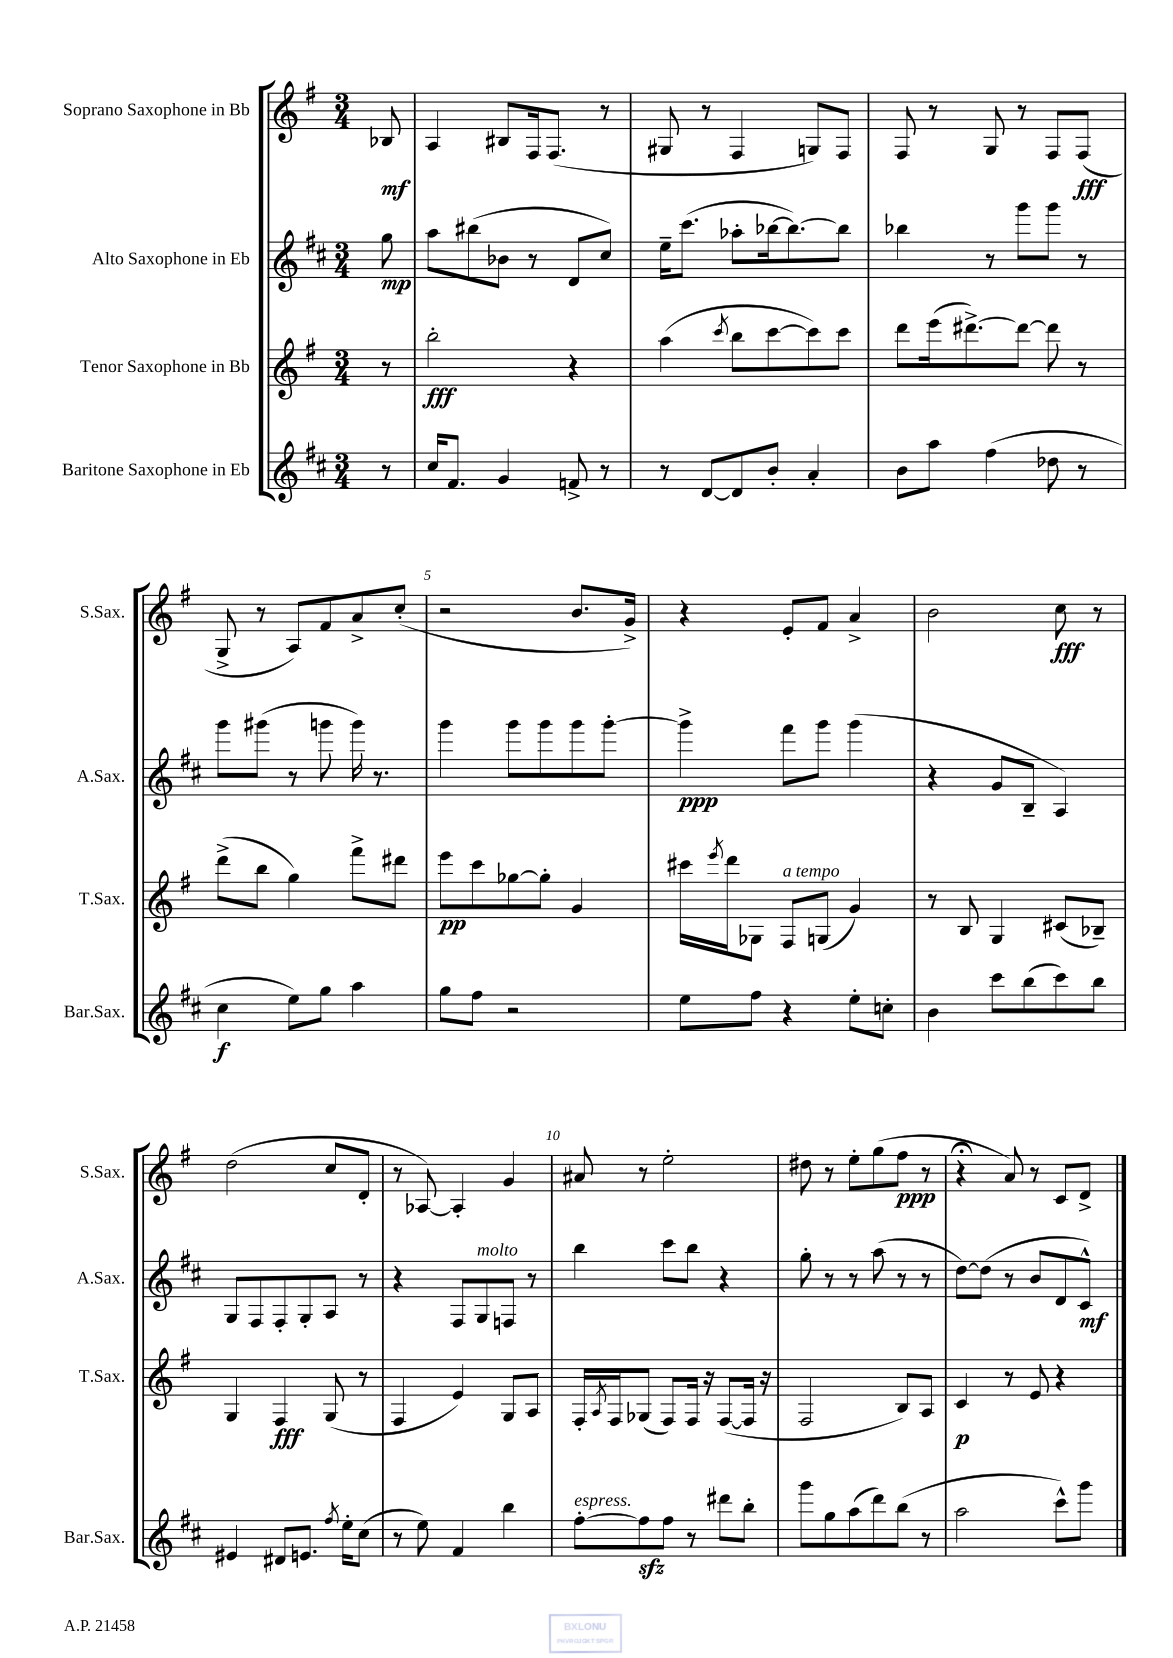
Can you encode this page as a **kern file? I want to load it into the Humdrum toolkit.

**kern	**dynam	**kern	**dynam	**kern	**dynam	**kern	**dynam
*part4	*part4	*part3	*part3	*part2	*part2	*part1	*part1
*staff4	*staff4	*staff3	*staff3	*staff2	*staff2	*staff1	*staff1
*I"Baritone Saxophone in Eb	*	*I"Tenor Saxophone in Bb	*	*I"Alto Saxophone in Eb	*	*I"Soprano Saxophone in Bb	*
*I'Bar.Sax.	*	*I'T.Sax.	*	*I'A.Sax.	*	*I'S.Sax.	*
*clefG2	*	*clefG2	*	*clefG2	*	*clefG2	*
*k[f#c#]	*	*k[f#]	*	*k[f#c#]	*	*k[f#]	*
*M3/4	*	*M3/4	*	*M3/4	*	*M3/4	*
=	=	=	=	=	=	=	=
8r	.	8r	.	8gg\	mp	8B-X/	mf
=1	=1	=1	=1	=1	=1	=1	=1
16cc#/KL	.	2bb'\	fff	8aa\L	.	4A/	.
8.f#/J	.	.	.	.	.	.	.
.	.	.	.	(8bb#X\	.	.	.
4g/	.	.	.	8b-X\J	.	8B#X/L	.
.	.	.	.	8r	.	16F#/k	.
.	.	.	.	.	.	(8.F#/J	.
8fn^/	.	4r	.	8d/L	.	.	.
8r	.	.	.	8cc#/J)	.	8r	.
=2	=2	=2	=2	=2	=2	=2	=2
8r	.	(4aa\	.	16ee~\KL	.	8G#X/	.
.	.	.	.	(8.ccc#\J	.	.	.
[8d/L	.	.	.	.	.	8r	.
.	.	8qccc/	.	.	.	.	.
8d/]	.	8bb\L	.	8aa-X'\L	.	4F#/	.
8b'/J	.	[8ccc\	.	[16bb-X\k	.	.	.
.	.	.	.	8.bb-\_)	.	.	.
4a'/	.	8ccc\])	.	.	.	8Gn/L)	.
.	.	8ccc\J	.	8bb-\J]	.	8F#/J	.
=3	=3	=3	=3	=3	=3	=3	=3
8b\L	.	8ddd\L	.	4bb-X\	.	8F#/	.
8aa\J	.	(16eee\k	.	.	.	8r	.
.	.	[8.ddd#X^\)	.	.	.	.	.
(4ff#\	.	.	.	8r	.	8G/	.
.	.	8ddd#\J_	.	8ggg\L	.	8r	.
8dd-X\	.	8ddd#\]	.	8ggg\J	.	8F#/L	.
8r	.	8r	.	8r	.	(8F#/J	fff
!!LO:LB:g=z
=4	=4	=4	=4	=4	=4	=4	=4
4cc#\	f	(8ddd^\L	.	8ggg\L	.	8G^/	.
.	.	8bb\J	.	(8ggg#X\J	.	8r	.
8ee\L)	.	4gg\)	.	8r	.	8A/L)	.
8gg\J	.	.	.	8gggn\	.	8f#/	.
4aa\	.	8fff#^\L	.	16ggg\)	.	8a^/	.
.	.	.	.	8.r	.	.	.
.	.	8ddd#X\J	.	.	.	(8cc'/J	.
=5	=5	=5	=5	=5	=5	=5	=5
8gg\L	.	8eee\L	pp	4ggg\	.	2r	.
8ff#\J	.	8ccc\	.	.	.	.	.
2r	.	[8gg-X\	.	8ggg\L	.	.	.
.	.	8gg-'\J]	.	8ggg\	.	.	.
.	.	4g/	.	8ggg\	.	8.b/L	.
.	.	.	.	[8ggg'\J	.	.	.
.	.	.	.	.	.	16g^/Jk)	.
=6	=6	=6	=6	=6	=6	=6	=6
8ee\L	.	16ccc#X\LL	.	4ggg^\]	ppp	4r	.
.	.	8qeee/	.	.	.	.	.
.	.	16ddd\J	.	.	.	.	.
8ff#\J	.	8G-X\J	.	.	.	.	.
!	!	!LO:TX:a:i:t=a tempo	!	!	!	!	!
4r	.	8F#/L	.	8fff#\L	.	8e'/L	.
.	.	(8Gn/J	.	8ggg\J	.	8f#/J	.
8ee'\L	.	4g/)	.	(4ggg\	.	4a^/	.
8ccn'\J	.	.	.	.	.	.	.
=7	=7	=7	=7	=7	=7	=7	=7
4b\	.	8r	.	4r	.	2b\	.
.	.	8B/	.	.	.	.	.
8ccc#\L	.	4G/	.	8g/L	.	.	.
(8bb\	.	.	.	8B~/J	.	.	.
8ccc#\)	.	(8c#X/L	.	4A/)	.	8cc\	fff
8bb\J	.	8B-X~/J)	.	.	.	8r	.
!!LO:LB:g=z
=8	=8	=8	=8	=8	=8	=8	=8
4e#X/	.	4G/	.	8G/L	.	(2dd\	.
.	.	.	.	8F#/	.	.	.
8d#X/L	.	4F#/	fff	8F#'/	.	.	.
8.en/J	.	.	.	8G'/	.	.	.
.	.	(8G/	.	8A/J	.	8cc/L	.
8qff#/	.	.	.	.	.	.	.
16ee'\KL	.	.	.	.	.	.	.
(8cc#\J	.	8r	.	8r	.	8d'/J	.
=9	=9	=9	=9	=9	=9	=9	=9
8r	.	4F#/	.	4r	.	8r	.
8ee\)	.	.	.	.	.	[8A-X/)	.
4f#/	.	4e/)	.	8F#/L	.	4A-'/]	.
!	!	!	!	!LO:TX:a:i:t=molto	!	!	!
.	.	.	.	8G/	.	.	.
4bb\	.	8G/L	.	8Fn/J	.	4g/	.
.	.	8A/J	.	8r	.	.	.
=10	=10	=10	=10	=10	=10	=10	=10
!LO:TX:a:i:t=espress.	!	!	!	!	!	!	!
[8ff#'\L	.	16F#'/LL	.	4bb\	.	8a#X/	.
.	.	8qA/	.	.	.	.	.
.	.	16F#/J	.	.	.	.	.
8ff#zz\]	.	(8G-X/J	.	.	.	8r	.
8ff#\J	.	8F#/L)	.	8ccc#\L	.	2ee'\	.
8r	.	16F#/Jk	.	8bb\J	.	.	.
.	.	16r	.	.	.	.	.
8ddd#X\L	.	([8F#/L	.	4r	.	.	.
8bb'\J	.	16F#/Jk]	.	.	.	.	.
.	.	16r	.	.	.	.	.
=11	=11	=11	=11	=11	=11	=11	=11
8ggg\L	.	2F#/	.	8gg'\	.	8dd#X\	.
8gg\	.	.	.	8r	.	8r	.
(8aa\	.	.	.	8r	.	8ee'\L	.
8ddd\)	.	.	.	(8aa\	.	(8gg\	.
(8bb\J	.	8B/L)	.	8r	.	8ff#\J	ppp
8r	.	8A/J	.	8r	.	8r	.
=12	=12	=12	=12	=12	=12	=12	=12
2aa\	.	4c/	p	[8dd\L)	.	4r;<	.
.	.	.	.	(8dd\J]	.	.	.
.	.	8r	.	8r	.	8a/)	.
.	.	8e/	.	8b/L	.	8r	.
8ccc#^^\L)	.	4r	.	8d/	.	8c/L	.
8ggg\J	.	.	.	8c#^^/J)	mf	8d^/J	.
==	==	==	==	==	==	==	==
*-	*-	*-	*-	*-	*-	*-	*-
